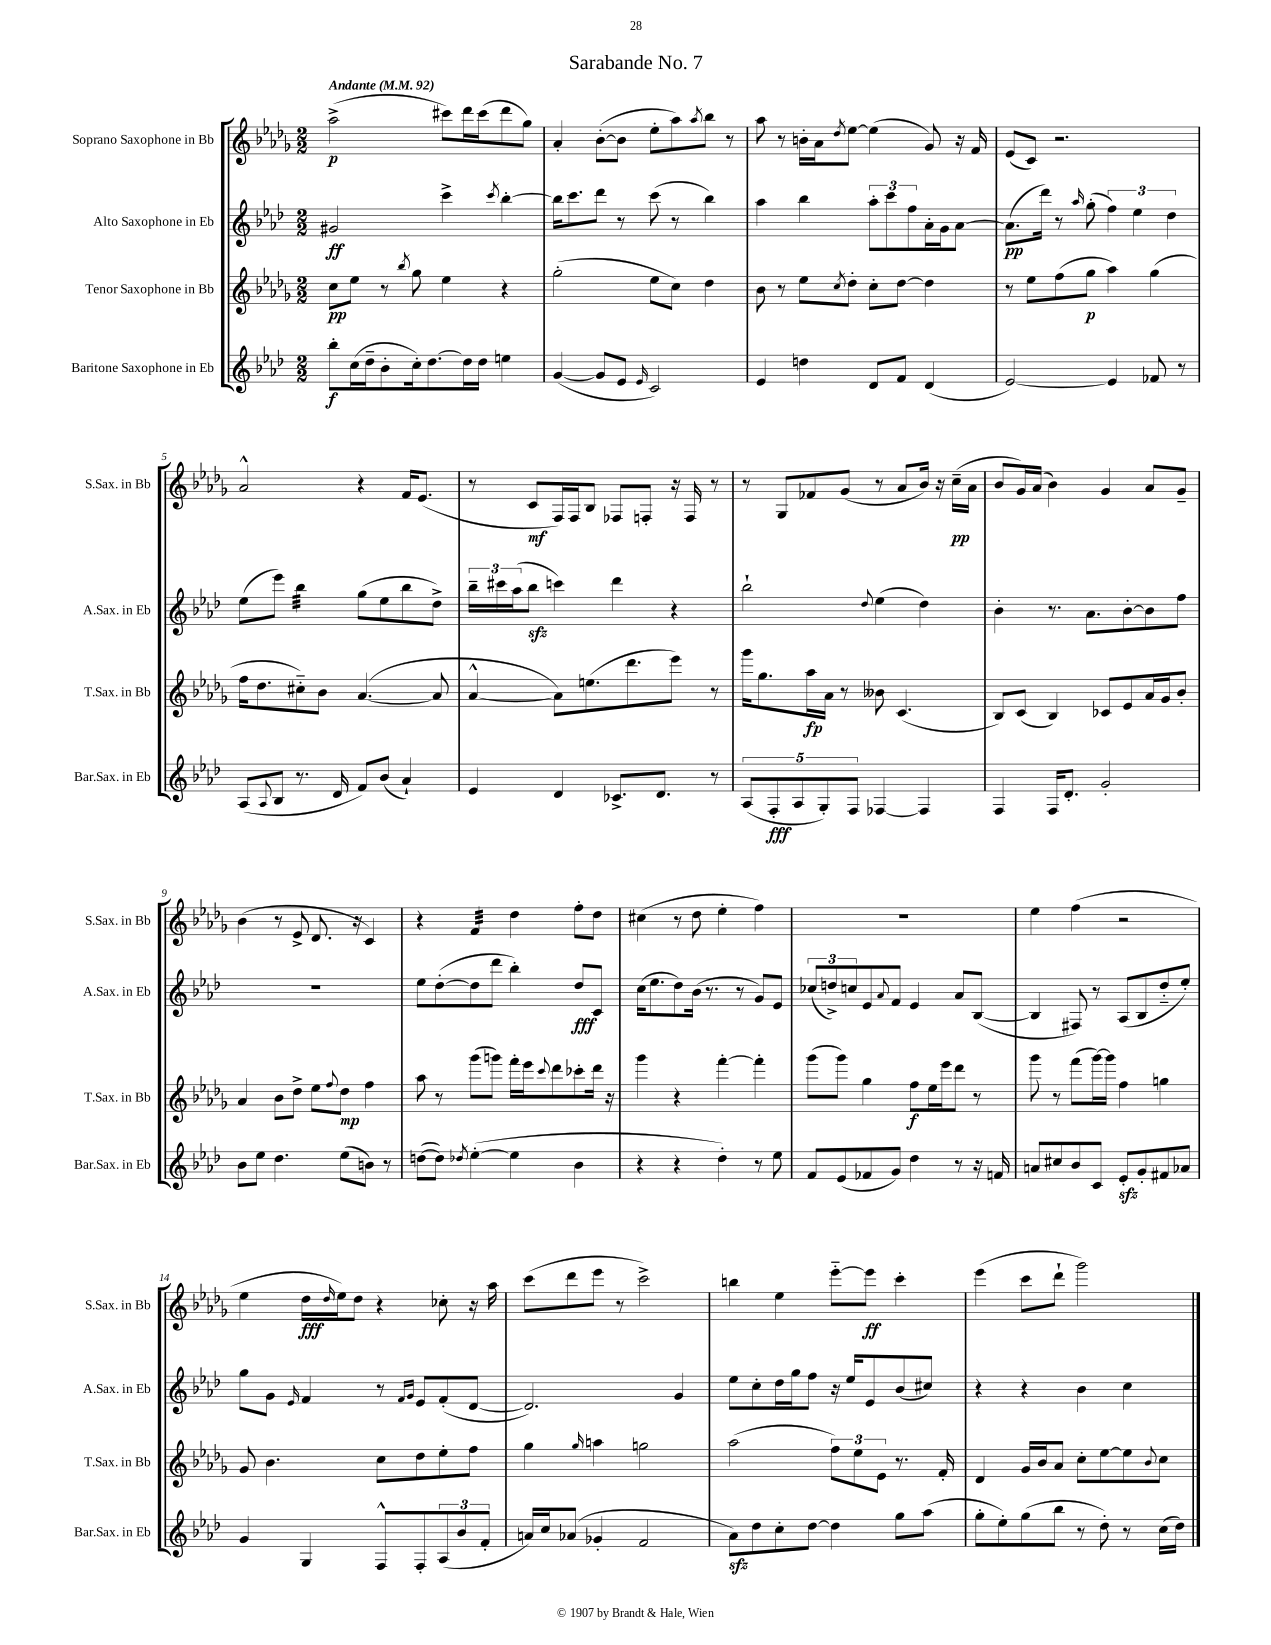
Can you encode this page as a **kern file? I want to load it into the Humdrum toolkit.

**kern	**dynam	**kern	**dynam	**kern	**dynam	**kern	**dynam
*part4	*part4	*part3	*part3	*part2	*part2	*part1	*part1
*staff4	*staff4	*staff3	*staff3	*staff2	*staff2	*staff1	*staff1
*I"Baritone Saxophone in Eb	*	*I"Tenor Saxophone in Bb	*	*I"Alto Saxophone in Eb	*	*I"Soprano Saxophone in Bb	*
*I'Bar.Sax. in Eb	*	*I'T.Sax. in Bb	*	*I'A.Sax. in Eb	*	*I'S.Sax. in Bb	*
*clefG2	*	*clefG2	*	*clefG2	*	*clefG2	*
*k[b-e-a-d-]	*	*k[b-e-a-d-g-]	*	*k[b-e-a-d-]	*	*k[b-e-a-d-g-]	*
*M2/2	*	*M2/2	*	*M2/2	*	*M2/2	*
*MM92	*	*MM92	*	*MM92	*	*MM92	*
=1	=1	=1	=1	=1	=1	=1	=1
!	!	!	!	!	!	!LO:TX:a:B:t=Andante	!
8bb-'\L	f	8cc\L	pp	2g#X/	ff	(2aa-^\	p
(16cc\L	.	8ee-\J	.	.	.	.	.
16dd-~\J	.	.	.	.	.	.	.
8b-'\	.	8r	.	.	.	.	.
.	.	8qbb-/	.	.	.	.	.
16cc'\k)	.	8gg-\	.	.	.	.	.
[8.dd-\	.	.	.	.	.	.	.
.	.	4ee-\	.	4ccc^\	.	8ccc#X\L)	.
16dd-\L]	.	.	.	.	.	16ddd-\L	.
16dd-\JJ	.	.	.	.	.	(16ccc#\J	.
.	.	.	.	8qccc/	.	.	.
4een\	.	4r	.	[4bb-'\	.	8ddd-\	.
.	.	.	.	.	.	8gg-\J)	.
=2	=2	=2	=2	=2	=2	=2	=2
([4g/	.	(2gg-'\	.	16bb-\KL]	.	4a-'/	.
.	.	.	.	8.ccc\	.	.	.
8g/L]	.	.	.	8ddd-\J	.	([8b-'\L	.
8e-/J	.	.	.	8r	.	8b-\J]	.
16qqe-/	.	.	.	.	.	.	.
2c/)	.	8ee-\L	.	(8ccc\	.	8ee-'\L	.
.	.	8cc\J)	.	8r	.	8aa-\)	.
.	.	.	.	.	.	8qaa-/	.
.	.	4dd-\	.	4bb-\)	.	8bb-\J	.
.	.	.	.	.	.	8r	.
=3	=3	=3	=3	=3	=3	=3	=3
4e-/	.	8b-\	.	4aa-\	.	8aa-\	.
.	.	8r	.	.	.	8r	.
4ddn\	.	8ee-\L	.	4bb-\	.	16bn'\LL	.
.	.	.	.	.	.	16a-\J	.
.	.	8qcc/	.	.	.	8qdd-/	.
.	.	8dd-'\J	.	.	.	[8ee-\J	.
8d-/L	.	8cc'\L	.	12aa-'\L	.	(4ee-\]	.
.	.	.	.	12ccc\	.	.	.
8f/J	.	[8dd-\J	.	.	.	.	.
.	.	.	.	12ff\	.	.	.
(4d-/	.	4dd-\]	.	16a-'\L	.	8g-/)	.
.	.	.	.	16g\J	.	.	.
.	.	.	.	[8a-\J	.	16r	.
.	.	.	.	.	.	16f/	.
=4	=4	=4	=4	=4	=4	=4	=4
[2e-/)	.	8r	.	(8.a-\L]	pp	(8e-/L	.
.	.	8ee-\L	.	.	.	8c/J)	.
.	.	.	.	16ddd-\Jk)	.	.	.
.	.	(8ff\	.	8r	.	2.r	.
.	.	.	.	16qqaa-/	.	.	.
.	.	8gg-\J	p	(8gg'\	.	.	.
4e-/]	.	4aa-\)	.	6ff\)	.	.	.
.	.	.	.	6ee-\	.	.	.
8f-X/	.	(4gg-\	.	.	.	.	.
.	.	.	.	6dd-\	.	.	.
8r	.	.	.	.	.	.	.
!!LO:LB:g=z
=5	=5	=5	=5	=5	=5	=5	=5
(8A-/L	.	16ff\KL	.	(8ee-\L	.	2a-^^/	.
.	.	8.dd-\	.	.	.	.	.
8qqA-/	.	.	.	.	.	.	.
8B-/J	.	.	.	8eee-\J)	.	.	.
*	*	*	*	*tremolo	*	*	*
8.r	.	8cc#X\)	.	32bb-\LLL	.	.	.
.	.	.	.	32bb-\	.	.	.
.	.	.	.	32bb-\	.	.	.
.	.	.	.	32bb-\	.	.	.
.	.	8b-\J	.	32bb-\	.	.	.
.	.	.	.	32bb-\	.	.	.
16d-/	.	.	.	32bb-\	.	.	.
.	.	.	.	32bb-\JJJ	.	.	.
*	*	*	*	*Xtremolo	*	*	*
8f/L)	.	([4.a-/	.	(8gg\L	.	4r	.
(8b-/J	.	.	.	8ee-\	.	.	.
4a-`/)	.	.	.	8bb-\	.	16f/KL	.
.	.	.	.	.	.	(8.e-/J	.
.	.	8a-/]	.	8dd-^\J)	.	.	.
=6	=6	=6	=6	=6	=6	=6	=6
4e-/	.	[4a-^^/	.	24bb-~\LL	.	8r	.
.	.	.	.	24ccc#X\	.	.	.
.	.	.	.	(24aa-\J	.	.	.
.	.	.	.	8bb-zz\J	.	8c/L	mf
4d-/	.	8a-\L])	.	4cccn\)	.	16F/L)	.
.	.	.	.	.	.	16F/J	.
.	.	(8.een\	.	.	.	8B-/J	.
8.c-X^/L	.	.	.	4ddd-\	.	8F-X/L	.
.	.	8.ddd-\	.	.	.	.	.
.	.	.	.	.	.	8Fn'/J	.
8.d-/J	.	.	.	.	.	.	.
.	.	8eee-\J)	.	4r	.	16r	.
.	.	.	.	.	.	16F/	.
8r	.	8r	.	.	.	8r	.
=7	=7	=7	=7	=7	=7	=7	=7
(10A-/L	.	16ggg-\KL	.	2bb-`\	.	8r	.
.	.	8.gg-\	.	.	.	.	.
10F'/	fff	.	.	.	.	.	.
.	.	.	.	.	.	8G-/L	.
10A-/	.	.	.	.	.	.	.
.	.	16aa-\L	fp	.	.	8f-X/	.
10G'/)	.	.	.	.	.	.	.
.	.	16a-\JJ	.	.	.	.	.
.	.	8r	.	.	.	(8g-/J	.
10F/J	.	.	.	.	.	.	.
.	.	.	.	8qqdd-/	.	.	.
[4F-X/	.	8b--X\	.	(4ee-\	.	8r	.
.	.	(4.c/	.	.	.	8a-/L	.
4F-/]	.	.	.	4dd-\)	.	16b-/Jk)	.
.	.	.	.	.	.	16r	.
.	.	.	.	.	.	(16cc~\LL	pp
.	.	.	.	.	.	16a-\JJ	.
=8	=8	=8	=8	=8	=8	=8	=8
4F/	.	8B-/L)	.	4b-'\	.	8b-/L	.
.	.	(8c/J	.	.	.	16g-/L)	.
.	.	.	.	.	.	(16a-/JJ	.
16F/KL	.	4B-/)	.	8.r	.	4b-\)	.
8.d-'/J	.	.	.	.	.	.	.
.	.	.	.	8.a-\L	.	.	.
2g'/	.	8c-X/L	.	.	.	4g-/	.
.	.	8e-/	.	[8b-'\	.	.	.
.	.	16a-/L	.	8b-\]	.	8a-/L	.
.	.	16g-/J	.	.	.	.	.
.	.	8b-'/J	.	8ff\J	.	8g-~/J	.
!!LO:LB:g=z
=9	=9	=9	=9	=9	=9	=9	=9
8b-\L	.	4a-/	.	1r	.	(4b-\	.
8ee-\J	.	.	.	.	.	.	.
4.dd-\	.	8b-\L	.	.	.	8r	.
.	.	8dd-^\J	.	.	.	8e-^/	.
.	.	8ee-\L	.	.	.	8.d-/	.
.	.	8qqff/	.	.	.	.	.
(8ee-\L	.	8dd-\J	mp	.	.	.	.
.	.	.	.	.	.	16r	.
8bn\J)	.	4ff\	.	.	.	4c/)	.
8r	.	.	.	.	.	.	.
=10	=10	=10	=10	=10	=10	=10	=10
([8ddn\L	.	8aa-\	.	8ee-\L	.	4r	.
8dd\J])	.	8r	.	([8dd-'\	.	.	.
8qdd-X/	.	.	.	.	.	.	.
*	*	*	*	*	*	*tremolo	*
([4ee-'\	.	(8ggg-\L	.	8dd-\]	.	32f/LLL	.
.	.	.	.	.	.	32f/	.
.	.	.	.	.	.	32f/	.
.	.	.	.	.	.	32f/	.
.	.	8gggn\J)	.	8ddd-\J	.	32f/	.
.	.	.	.	.	.	32f/	.
.	.	.	.	.	.	32f/	.
.	.	.	.	.	.	32f/JJJ	.
*	*	*	*	*	*	*Xtremolo	*
4ee-\]	.	16fff'\LL	.	4bb-'\)	.	4dd-\	.
.	.	16eee-\J	.	.	.	.	.
.	.	8qqccc/	.	.	.	.	.
.	.	8ddd-\	.	.	.	.	.
4b-\	.	8ccc-X'\	.	8dd-/L	fff	8ff'\L	.
.	.	16ddd-\Jk	.	8c/J	.	8dd-\J	.
.	.	16r	.	.	.	.	.
=11	=11	=11	=11	=11	=11	=11	=11
4r	.	4ggg-\	.	(16cc\KL	.	(4cc#X\	.
.	.	.	.	8.ee-\	.	.	.
4r	.	4r	.	8dd-\)	.	8r	.
.	.	.	.	(16b-\Jk	.	8dd-\	.
.	.	.	.	8.r	.	.	.
4dd-'\)	.	[4fff'\	.	.	.	4ee-'\	.
.	.	.	.	8r	.	.	.
8r	.	4fff'\]	.	8g/L)	.	4ff\)	.
8ee-\	.	.	.	8e-/J	.	.	.
=12	=12	=12	=12	=12	=12	=12	=12
8f/L	.	(8ggg-\L	.	(12cc-X/L	.	1r	.
.	.	.	.	12ddn^/)	.	.	.
(8e-/	.	8ggg-\J)	.	.	.	.	.
.	.	.	.	12ccn/	.	.	.
8f-X/	.	4gg-\	.	8e-/	.	.	.
.	.	.	.	8qqa-/	.	.	.
8g/J)	.	.	.	8f/J	.	.	.
4dd-\	.	8ff\L	f	4e-/	.	.	.
.	.	16ee-\L	.	.	.	.	.
.	.	16eee-\J	.	.	.	.	.
8r	.	8ddd-\J	.	8a-/L	.	.	.
16r	.	8r	.	([8B-/J	.	.	.
16fn/	.	.	.	.	.	.	.
=13	=13	=13	=13	=13	=13	=13	=13
8an/L	.	8ggg-\	.	4B-/]	.	4ee-\	.
8cc#X/	.	8r	.	.	.	.	.
8b-/	.	(8fff\L	.	8F#X/)	.	(4ff\	.
8c/J	.	[16ggg-\L)	.	8r	.	.	.
.	.	16ggg-\JJ]	.	.	.	.	.
8e-zz'/L	.	4ff\	.	(8A-/L	.	2r	.
8g'/	.	.	.	8B-/	.	.	.
8f#X/	.	4ggn\	.	8dd-/	.	.	.
8a-X/J	.	.	.	8ee-'/J)	.	.	.
!!LO:LB:g=z
=14	=14	=14	=14	=14	=14	=14	=14
4g/	.	8g-/	.	8gg\L	.	4ee-\	.
.	.	4.b-\	.	8g\J	.	.	.
.	.	.	.	16qqe-/	.	.	.
4G/	.	.	.	4f/	.	16dd-\LL	fff
.	.	.	.	.	.	16qqdd-/	.
.	.	.	.	.	.	16ee-\J)	.
.	.	.	.	.	.	8dd-\J	.
8F^^/L	.	8cc\L	.	8r	.	4r	.
.	.	.	.	16qqf/LL	.	.	.
.	.	.	.	16qqg/JJ	.	.	.
8F'/	.	8dd-\	.	8e-/L	.	.	.
(12A-/	.	8ee-'\	.	(8f'/	.	8cc-X'\	.
12b-/	.	.	.	.	.	.	.
.	.	8ff\J	.	[8d-/J	.	16r	.
12f'/J	.	.	.	.	.	.	.
.	.	.	.	.	.	16aa-\	.
=15	=15	=15	=15	=15	=15	=15	=15
16an/LL)	.	4gg-\	.	2.d-/])	.	(8ccc\L	.
16cc/J	.	.	.	.	.	.	.
(8a-X/J	.	.	.	.	.	8ddd-\	.
.	.	16qqgg-/	.	.	.	.	.
4g-X'/	.	4aan\	.	.	.	8eee-\J	.
.	.	.	.	.	.	8r	.
2f/	.	2ggn\	.	.	.	2ccc^\)	.
.	.	.	.	4g/	.	.	.
=16	=16	=16	=16	=16	=16	=16	=16
8a-zz\L)	.	(2aa-\	.	8ee-\L	.	4bbn\	.
8dd-\	.	.	.	8cc'\	.	.	.
8cc'\	.	.	.	16dd-\L	.	4ee-\	.
.	.	.	.	16gg\J	.	.	.
[8dd-\J	.	.	.	8ff\J	.	.	.
4dd-\]	.	12ff\L)	.	16r	.	[8eee-\L	.
.	.	.	.	16ee-/KL	.	.	.
.	.	12ee-\	.	.	.	.	.
.	.	.	.	8e-/	.	8eee-\J]	ff
.	.	12e-\J	.	.	.	.	.
8gg\L	.	8.r	.	(8b-/	.	4ccc'\	.
(8aa-\J	.	.	.	8cc#X/J)	.	.	.
.	.	16f'/	.	.	.	.	.
=17	=17	=17	=17	=17	=17	=17	=17
8gg'\L	.	4d-/	.	4r	.	(4eee-\	.
8ee-'\)	.	.	.	.	.	.	.
(8gg\	.	16g-/LL	.	4r	.	8ccc\L	.
.	.	16b-/J	.	.	.	.	.
8bb-\J	.	8a-/J	.	.	.	8ddd-`\J	.
8r	.	8cc'\L	.	4b-\	.	2ggg-\)	.
8dd-'\)	.	[8ee-\	.	.	.	.	.
8r	.	8ee-\]	.	4cc\	.	.	.
.	.	8qqb-/	.	.	.	.	.
(16cc\LL	.	8cc\J	.	.	.	.	.
16dd-\JJ)	.	.	.	.	.	.	.
==	==	==	==	==	==	==	==
*-	*-	*-	*-	*-	*-	*-	*-
